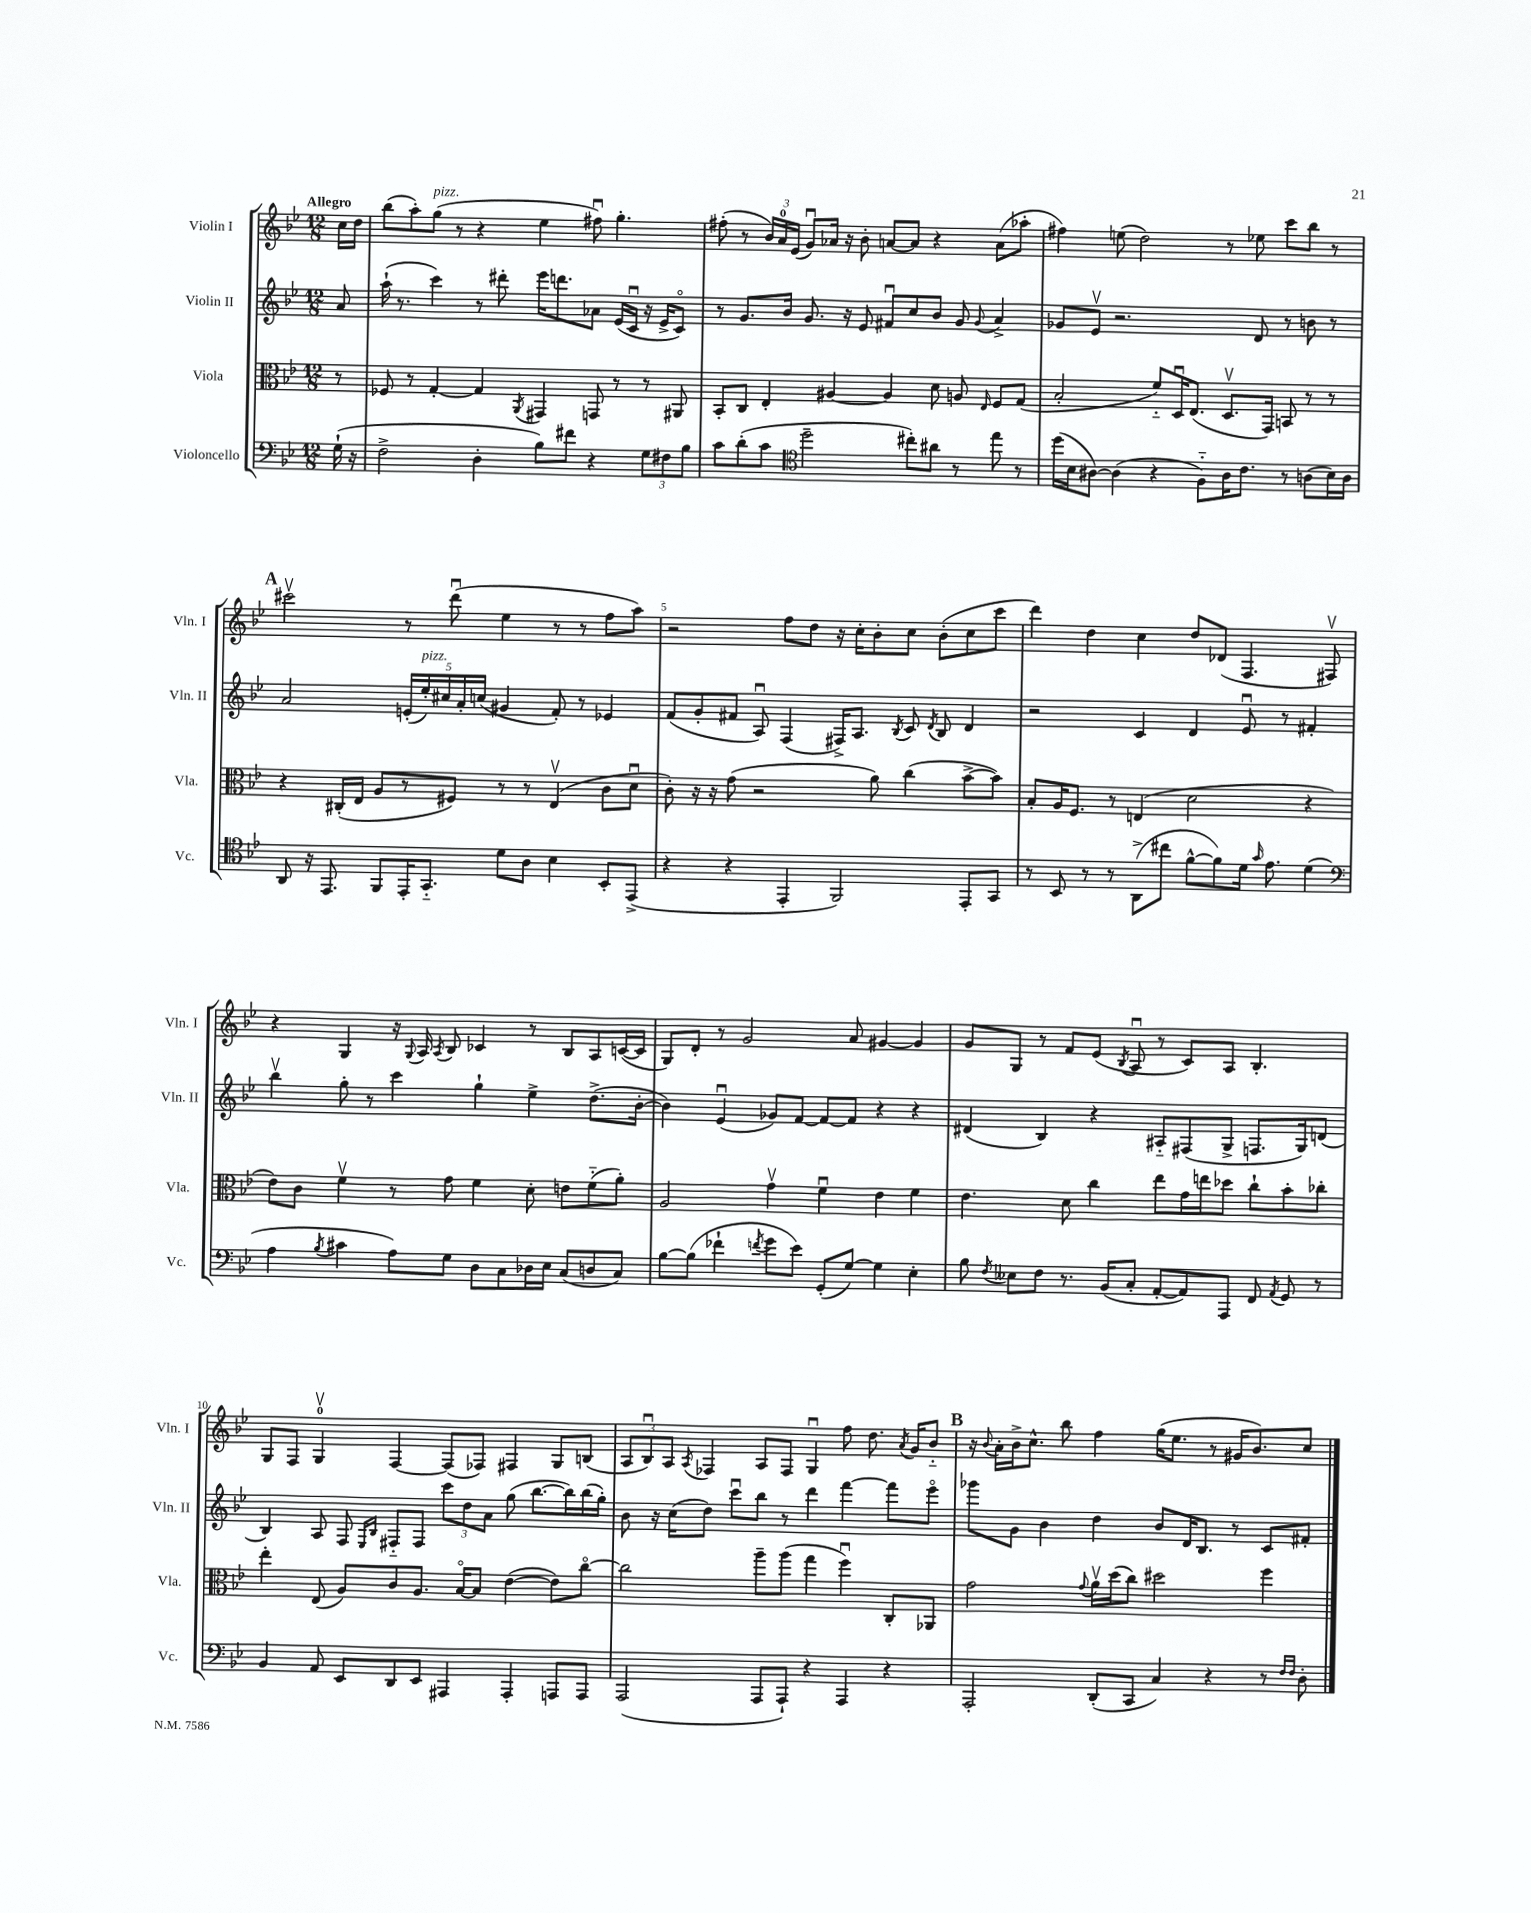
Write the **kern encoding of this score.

**kern	**kern	**kern	**kern
*staff4	*staff3	*staff2	*staff1
*clefF4	*clefC3	*clefG2	*clefG2
*k[b-e-]	*k[b-e-]	*k[b-e-]	*k[b-e-]
*M12/8	*M12/8	*M12/8	*M12/8
(16G`\	8r	8a/	16cc\LL
16r	.	.	16dd\JJ
=	=	=	=
2F^\	8F-/	(16aa`\	(8bb-\L
.	.	8.r	.
.	8r	.	8aa'\)
.	[4G'/	4ccc\)	(8gg\J
.	.	.	8r
4D'\	4G/]	8r	4r
.	.	8ddd#'\	.
.	8qAA/	.	.
8B-\L)	4GG#/	16eee-\LK	4ee-\
.	.	8.ddd\	.
8f#\J	.	.	.
4r	8GG/	8a-\J	8ff#u\)
.	8r	(16e-/LL	4.gg'\
.	.	16cu/JJ	.
12G\L	8r	16r	.
.	.	16e-^/LK	.
12F#\	.	.	.
.	8AA#/	8co/J)	.
12B-\J	.	.	.
=	=	=	=
8c\L	8BB-'/L	8r	(8ff#'\
(8d'\	8C/J	8.g/L	8r
8c\J	4E-'/	.	24b-/LL)
.	.	.	24a/
.	.	16b-/Jk	.
.	.	.	(24e-/JJ
*clefC4	*	*	*
2dd~\	.	8.g/	8gu/L)
.	[4A#/	.	16a-/Jk
.	.	16r	16r
.	.	8e-/	8b-'\
.	4A#/]	8f#u/L	[8a/L
8cc#'\L)	.	8cc/	8a/]J
8a#\J	8d\	8b-/J	4r
8r	8A/	8g/	.
.	16qqE-/	8qqg/	.
8ee-\	8F/L	4a^/	(8a\L
8r	(8G/J	.	8aa-'\J
=	=	=	=
(16dd\LL	2B-'/	8g-/L	4ff#\)
16B-\J	.	.	.
[8A#\J)	.	8e-v/J	.
(4A#\]	.	2.r	(8ee\
.	.	.	2dd\)
4r	8f'~/L)	.	.
.	16Du/K	.	.
.	(8.E-/J	.	.
8F'~\L)	.	.	.
16A#\K	8.Dv/L	.	8r
8.c\J	.	.	.
.	.	8d/	8ee-\
.	16GG/Jk)	.	.
8r	8BB/	8r	8ccc\L
(8A\L	8r	8b\	8bb-\J
16B-\L)	8r	8r	8r
16A\JJ	.	.	.
=	=	=	=
8AA/	4r	2a/	2ccc#v\
16r	.	.	.
8.EE-/	.	.	.
.	(16C#'/LL	.	.
.	16E-/JJ	.	.
8FF/L	8A/L	.	.
16EE-'/K	8r	(20e'/LL	8r
.	.	20ee-'/)	.
8.GG'~/J	.	.	.
.	.	20cc#/	.
.	8F#/J)	.	(8dddu\
.	.	20a'/	.
.	.	(20cc/JJ	.
8d\L	8r	4g#/	4ee-\
8A\J	8r	.	.
4B-\	(4E-v/	8f'/)	8r
.	.	8r	8r
8BB-'/L	8c\L	4e-/	8ff\L
(8EE-^/J	8du\J	.	8aa\J)
=	=	=	=
4r	8c'\)	(8f/L	2r
.	16r	8g'/	.
.	16r	.	.
4r	(8g\	8f#/J	.
.	2r	8Au/)	.
4EE-'/	.	(4F/	8ff\L
.	.	.	8dd\J
2FF/)	.	16F#^/LK)	16r
.	.	8.A/J	16cc'\LK
.	8a\)	.	8b-'\
.	.	8qB-/	.
.	(4cc\	8c/	8cc\J
.	.	8qd/	.
.	.	8B-/	(8b-'\L
8EE-'/L	[8b-^\L	4d/	8cc\
8GG/J	8b-\]J)	.	8ccc\J
=	=	=	=
8r	8B-'/L	2r	4ddd\)
8BB-/	16A/K	.	.
.	8.F/J	.	.
8r	.	.	4dd\
8r	8r	.	.
(8AA^\L	(4E/	4c/	4cc\
8cc#\J	.	.	.
[8f^^\L	2d\	4d/	8dd/L
8f\])	.	.	(8d-/J
16d\Jk	.	8e-u/	4.F/
16qqg/	.	.	.
8.e-\	.	.	.
.	.	8r	.
(4d\	4r	4f#'/	.
.	.	.	8F#v/)
=	=	=	=
*clefF4	*	*	*
4A\	8e-\L)	4bb-v\	4r
.	8c\J	.	.
8qB-/	.	.	.
4c#\	4fv\	8gg'\	4G/
.	.	8r	.
8A\L)	8r	4ccc\	16r
.	.	.	8qqG/
.	.	.	16A/
.	.	.	8qA/
8G\J	8g\	.	8B-/
8D\L	4f\	4gg`\	4c-/
8C\	.	.	.
16D-\L	8d'\	4ee-^\	8r
16E-\JJ	.	.	.
(8C/L	8e\L	.	8B-/L
8D/	(8f'~\	(8.dd^\L	8A/
8C/J)	8a'\J)	.	([16c/L
.	.	[16b-'\Jk	16c/]JJ
=	=	=	=
[8B-\L	2A/	4b-\])	8G/L)
(8B-\]J	.	.	8d'/J
4f-`\	.	(4e-u/	8r
.	.	.	2g/
8qf/	.	.	.
8g\L	4gv\	8g-/L)	.
8e-\J)	.	[8f/J	.
(8GG'/L	4fu\	8f/_L	.
[8G/J)	.	8f/]J	8a/
4G\]	4e-\	4r	[4g#/
4E-'\	4f\	4r	4g#/]
=	=	=	=
8B-\	4.e-\	(4d#/	8g/L
8qF/	.	.	.
8E--\L	.	.	8G/J
8F\J	.	4B-/)	8r
8.r	8d\	.	8f/L
.	4cc\	4r	(8e-/J
(16BB-/LK	.	.	.
.	.	.	8qB-/
8C'/J	.	.	8Au/
[8AA'/L	8ee-\L	8A#'~/L	8r
8AA/])	16g\L	(8F#/	8c/L)
.	16ee\J	.	.
8AAA/J	8dd-\J	8G^/J	8A/J
8FF/	8cc`\L	8.F/L	4.B-'/
8qAA/	.	.	.
8GG/	8b-'\	.	.
.	.	16G/k)	.
8r	8cc-'\J	(8d/J	.
=	=	=	=
4BB-/	4ee-'\	4B-/)	8G/L
.	.	.	8F/J
8AA/	(8E-/	8A/	4Gv/
8EE-/L	8A/L)	8F/	.
.	.	16qqE-/LL	.
.	.	16qqB-/JJ	.
8DD/	8c/	8F#'~/L	[4F/
8EE-/J	8.A/J	8F#/J	.
4AAA#/	.	12ccc\L	(8F/]L
.	[16B-o/LK	.	.
.	.	12dd\	.
.	8B-/]J	.	8F-/J)
.	.	12a\J	.
4AAA#'/	([4e-\	(8gg\	4F#/
.	.	[8.bb-\L	.
8AAA/L	8e-\]L)	.	8G/L
.	.	16bb-\]L)	.
8AAA/J	[8cco\J	(16bb-\	(8B/J
.	.	16gg'\JJ)	.
=	=	=	=
(2AAA/	2cc\]	8b-\	12A/L
.	.	.	12B-u/)
.	.	16r	.
.	.	.	12A/J
.	.	(16cc\LK	.
.	.	.	8qA/
.	.	8dd\J)	4F-/
.	.	8cccu\L	.
8AAA/L	8aa~\L	8bb-\J	8A/L
8AAA`/J)	(8aa\J	8r	8F-/J
4r	4gg\	4ddd\	4Gu/
4AAA/	4ffu\)	[4fff\	8ff\
.	.	.	8.dd\
4r	8C'/L	8fff\]L	.
.	.	.	8qa/
.	.	.	16g/LK
.	8AA-/J	8eee-o\J	8b-'~/J
=	=	=	=
2AAA'/	2g\	8ggg-\L	16r
.	.	.	8qqb-/
.	.	.	16a'\LL
.	.	8g\J	16b-^\J
.	.	.	8.cc^^\J
.	.	4b-\	.
.	.	.	8bb-\
.	8qqg/	.	.
(8DD'/L	16av\LL	4dd\	4ff\
.	(16dd\J	.	.
8CC/J	8cc\J)	.	.
4C/)	2dd#\	8b-/L	(16gg\LK
.	.	.	8.ee-\J
.	.	16d/K	.
.	.	8.B-/J	.
4r	.	.	8r
.	.	8r	16g#/LK
.	.	.	8.b-/)
8r	4ff\	8c/L	.
16qqF/LL	.	.	.
16qqF/JJ	.	.	.
8D'\	.	8f#'/J	8cc/J
==	==	==	==
*-	*-	*-	*-
